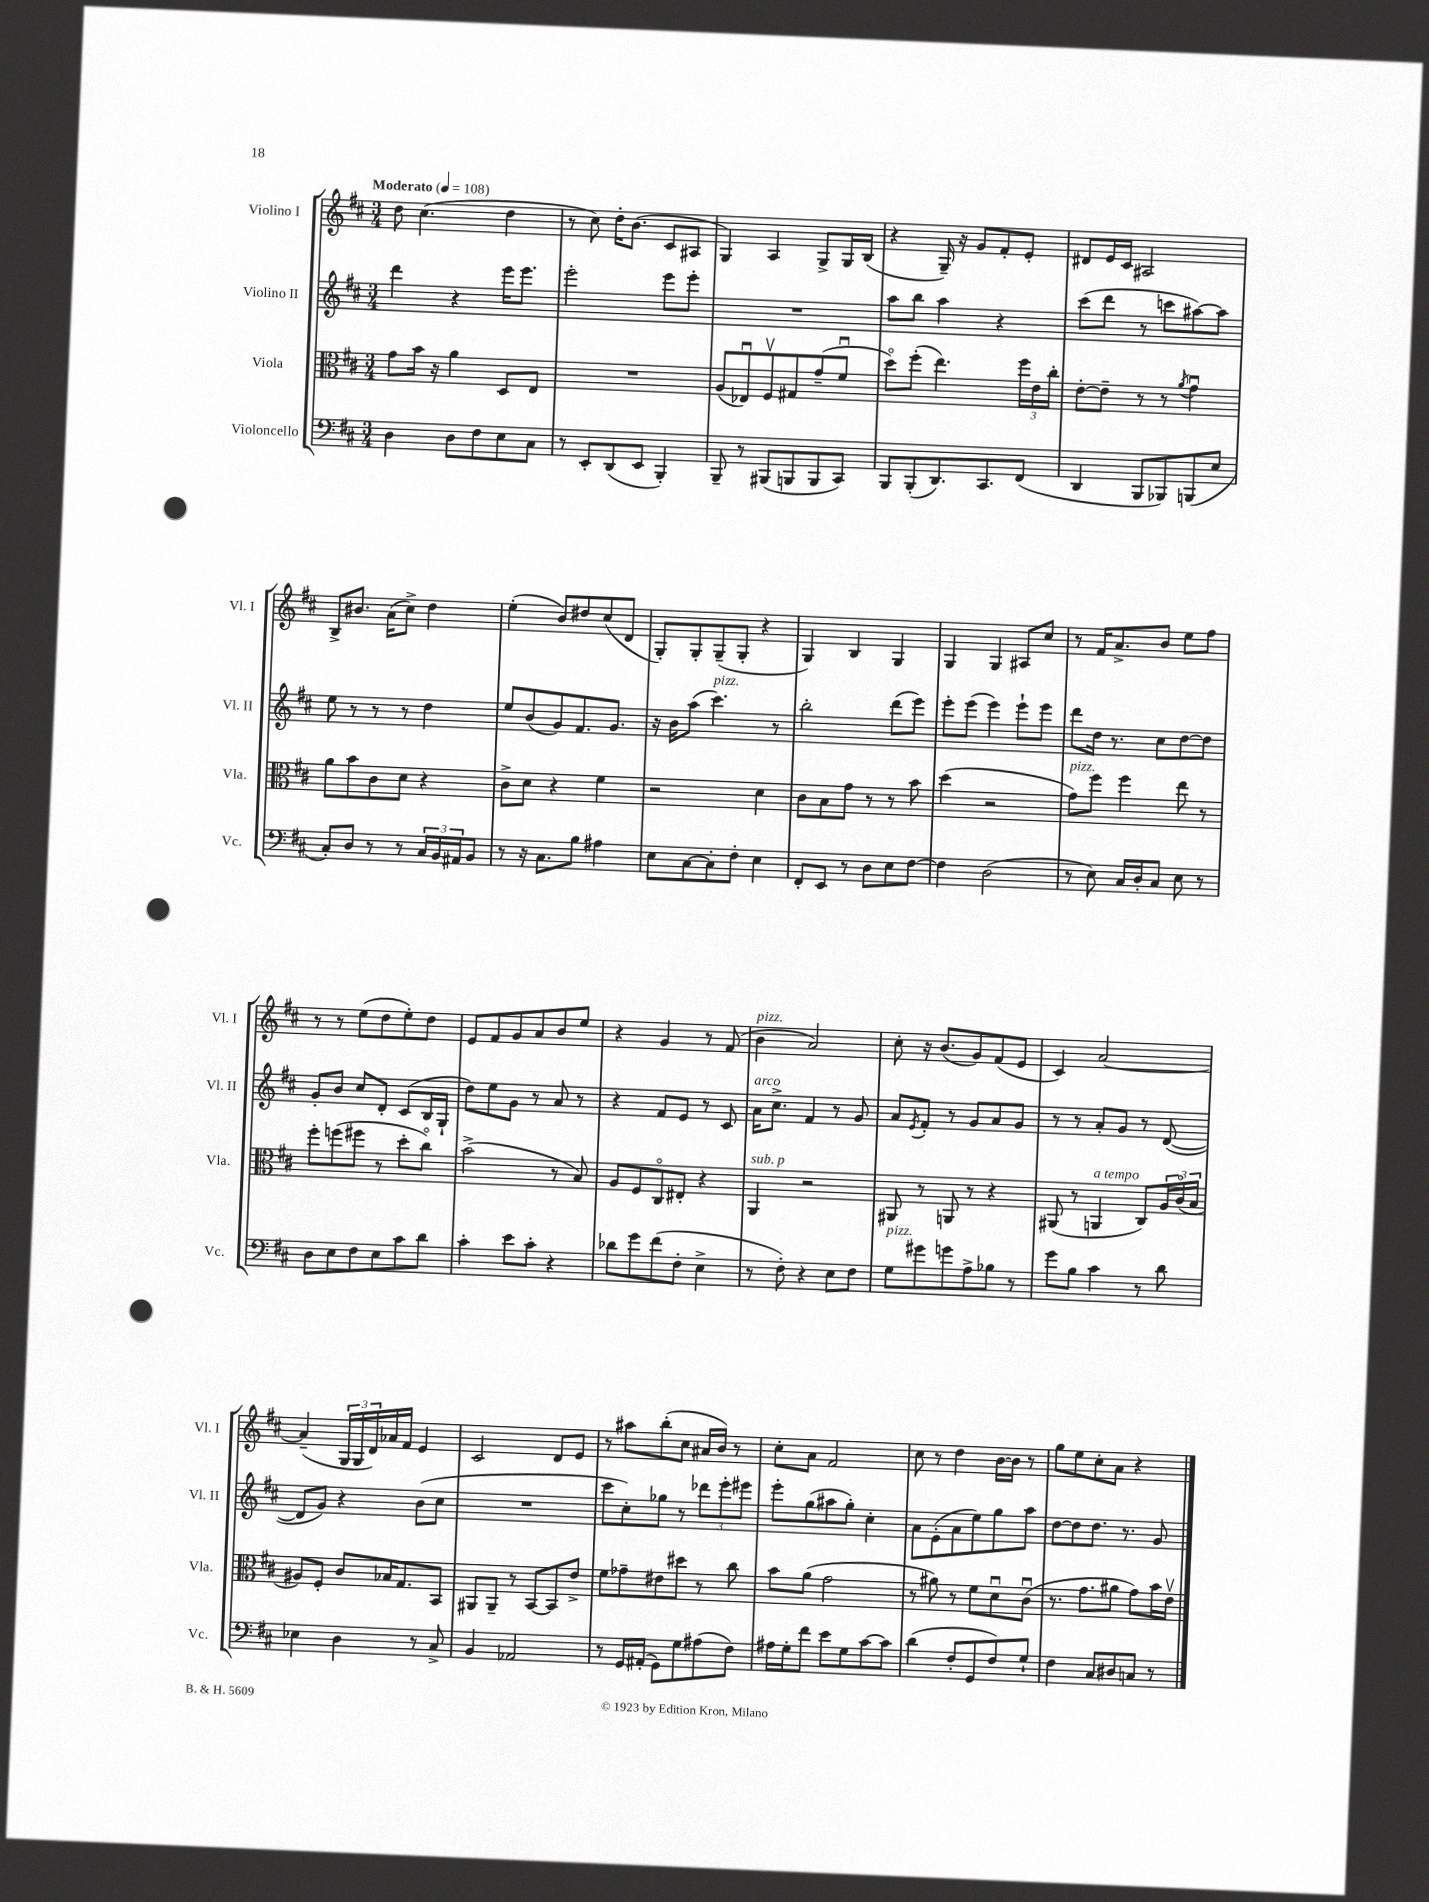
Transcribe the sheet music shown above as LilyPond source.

<<
\new StaffGroup <<
\new Staff = "s0" \with { instrumentName = "Violino I" shortInstrumentName = "Vl. I" } {
    \clef treble \key d \major \numericTimeSignature \time 3/4 \tempo "Moderato" 4 = 108
    d''8 cis''4.( d''4 |
    r8 cis''8) d''16-. b'8.( cis'8 ais8 |
    g4) a4 g8-> g16 b16( |
    r4 g16--) r16 g'8 fis'8-. e'8-. |
    dis'8 e'16 cis'16 ais2 |
    b8-> bis'8. a'16( cis''8->) d''4 |
    e''4-.( b'8) dis''8 cis''8( d'8 |
    g8-.) g8-. g8--( g8-. r4 |
    g4) b4 g4 |
    g4 g4 ais8 cis''8 |
    r8 fis'16 a'8.-> b'8 e''8 fis''8 |
    r8 r8 e''8( d''8 e''8-.) d''8 |
    e'8 fis'8 g'8 a'8 b'8 e''8 |
    r4 g'4 r8 fis'8( |
    b'4^\markup { \italic "pizz." } a'2) |
    cis''8-. r16 b'8.( g'8) fis'8( e'8 |
    cis'4) a'2~ |
    a'4--( \tuplet 3/2 { g16 g16 d'16) } aes'16 fis'16 e'4 |
    cis'2 d'8 e'8 |
    r8 ais''8 b''8-.( cis''8 ais'16 b'16) r8 |
    cis''8-. a'8 fis'2 |
    cis''8 r8 d''4 b'16~ b'16 r8 |
    g''8 e''8 cis''8-. a'8 r4 \bar "|." |
}
\new Staff = "s1" \with { instrumentName = "Violino II" shortInstrumentName = "Vl. II" } {
    \clef treble \key d \major \numericTimeSignature \time 3/4
    d'''4 r4 e'''16 e'''8. |
    e'''2-. e'''8 e'''8-. |
    R2. |
    a''8 b''8 a''4 r4 |
    cis'''8( d'''8 r8 c'''8 ais''8~) ais''8 |
    e''8 r8 r8 r8 d''4 |
    e''8 b'8( g'8) fis'8. g'8. |
    r16 b'16 a''8( cis'''4.^\markup { \italic "pizz." }) r8 |
    b''2-. d'''8( e'''8) |
    e'''8-. e'''8( e'''4) e'''8-! e'''8 |
    d'''8 d''16 r8. cis''8 d''8~ d''8 |
    g'8-. b'8 cis''8 d'8-. cis'8( b16 g16-! |
    d''8) e''8 g'8 r8 a'8 r8 |
    r4 fis'8 e'8 r8 cis'8 |
    a'16^\markup { \italic "arco" } cis''8.-> fis'4 r8 g'8 |
    a'8 \acciaccatura { e'8 } fis'8-. r8 g'8 a'8 g'8 |
    r8 r8 a'8-. g'8 r8 d'8~( |
    d'8 g'8) r4 b'8( cis''8 |
    R2. |
    cis'''8 cis''8-.) ges''8 r8 \tuplet 3/2 { des'''8 e'''8-. eis'''8 } |
    e'''8-. g''8( ais''8 g''8-.) cis''4-. |
    a'8 e'8-.( a'8 e''8) g''8 a''8 |
    d''8~ d''8 d''8. r8. g'8 \bar "|." |
}
\new Staff = "s2" \with { instrumentName = "Viola" shortInstrumentName = "Vla." } {
    \clef alto \key d \major \numericTimeSignature \time 3/4
    g'8 b'16 r16 a'4 d8 e8 |
    R2. |
    a8( ees8\downbow) fis8\upbow gis8 g'8--( fis'8\downbow |
    d''8\flageolet) fis''8-.( e''4.) \tuplet 3/2 { fis''16 e'16 cis''16-. } |
    e'8~-. e'8-- r8 r8 \acciaccatura { a'8 } g'4\downbow |
    a'8 b'8 cis'8 d'8 r4 |
    cis'8-> d'8 r4 fis'4 |
    r2 d'4 |
    cis'8 b8 g'8 r8 r8 b'8 |
    d''4( r2 |
    g'8^\markup { \italic "pizz." }) fis''8 fis''4 e''8 r8 |
    fis''8-. f''8( fis''8 r8 d''8-. cis''8\flageolet) |
    b'2->( r8 b8) |
    a8 fis8 cis8\flageolet eis8-. r4 |
    a,4^\markup { \italic "sub. p" } r2 |
    ais,8 r8 a,8 r8 r4 |
    ais,8( r8 a,4^\markup { \italic "a tempo" } cis8) \tuplet 3/2 { a16 cis'16\flageolet( b16 } |
    ais8) fis8-. cis'8 bes16 g8. b,8 |
    ais,8 ais,8-- r8 b,8~ b,8 e'8-> |
    fis'8 ges'8-- eis'8 dis''8 r8 cis''8 |
    b'8 a'8( g'2 |
    r8 ais'8) r8 fis'8 d'8\downbow cis'8\downbow( |
    r8. g'8. ais'8 g'8) b'16 e'16\upbow \bar "|." |
}
\new Staff = "s3" \with { instrumentName = "Violoncello" shortInstrumentName = "Vc." } {
    \clef bass \key d \major \numericTimeSignature \time 3/4
    d4 d8 fis8 e8 cis8 |
    r8 e,8-. d,8( e,8 b,,4-.) |
    b,,8-- r8 bis,,8( b,,8 b,,8 cis,8) |
    b,,8 b,,8-.( d,8.) cis,8. fis,8( |
    d,4 b,,8 bes,,8) b,,8( e8 |
    cis8-.) d8 r8 r8 \tuplet 3/2 { cis16 b,16 ais,16 } b,8 |
    r8 r16 cis8. b8 ais4 |
    e8 cis8~ cis8-. fis8-. e4 |
    fis,8-. e,8 r8 d8 e8 fis8~ |
    fis4 d2( |
    r8 e8) cis16 d16-. cis8 e8 r8 |
    d8 e8 fis8 e8 cis'8 d'8 |
    cis'4-. e'8 cis'8-. r4 |
    des'8 g'8 fis'8( fis8-. e4-> |
    r8 fis8-.) r4 e8 fis8 |
    g8^\markup { \italic "pizz." } gis'8 g'8 a8-> bes8 r8 |
    g'8 b8 cis'4 r8 d'8 |
    ees4 d4 r8 cis8-> |
    b,4 aes,2 |
    r8 g,16 ais,16-.( g,8) g8 ais8( fis8) |
    ais16 g16-. fis'8 e'8 g8 cis'8~ cis'8 |
    d'4( fis8-. g,8 fis8) g8-! |
    fis4 cis8 dis8 c8 r8 \bar "|." |
}
>>
>>
\layout { \context { \Score \remove "Bar_number_engraver" } }
